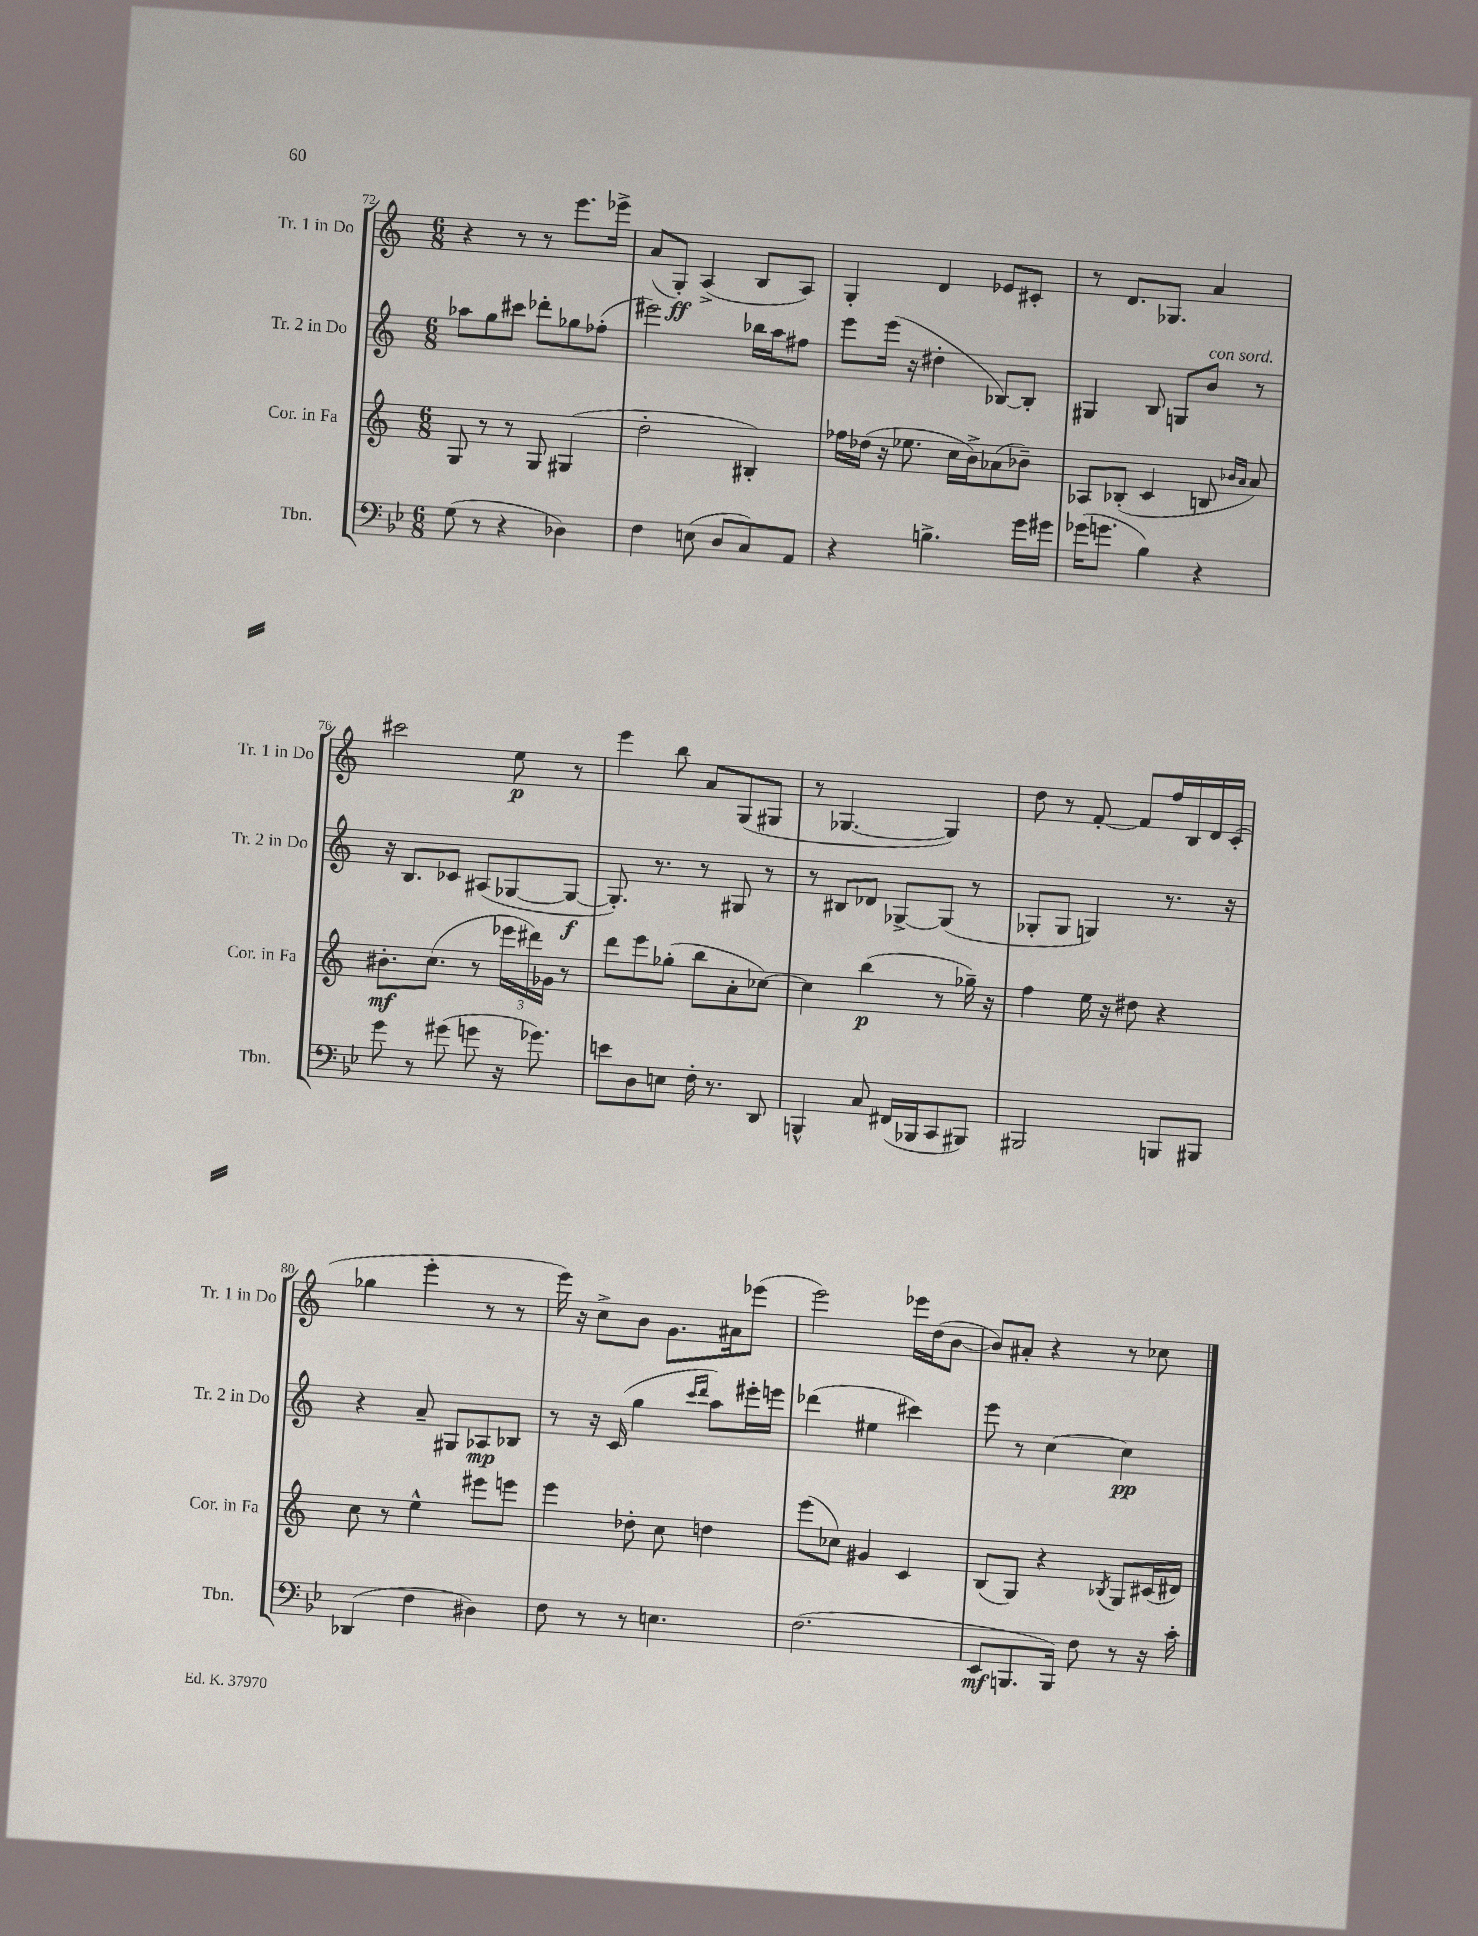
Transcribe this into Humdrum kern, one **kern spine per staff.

**kern	**dynam	**kern	**dynam	**kern	**dynam	**kern	**dynam
*part4	*part4	*part3	*part3	*part2	*part2	*part1	*part1
*staff4	*staff4	*staff3	*staff3	*staff2	*staff2	*staff1	*staff1
*I"Tbn.	*	*I"Cor. in Fa	*	*I"Tr. 2 in Do	*	*I"Tr. 1 in Do	*
*I'Tbn.	*	*I'Cor. in Fa	*	*I'Tr. 2 in Do	*	*I'Tr. 1 in Do	*
*clefF4	*	*clefG2	*	*clefG2	*	*clefG2	*
*k[b-e-]	*	*k[]	*	*k[]	*	*k[]	*
*M6/8	*	*M6/8	*	*M6/8	*	*M6/8	*
=72	=72	=72	=72	=72	=72	=72	=72
(8G\	.	8G/	.	8aa-X\L	.	4r	.
8r	.	8r	.	8gg\	.	.	.
4r	.	8r	.	8ccc#X\J	.	8r	.
.	.	8G/	.	8ddd-X'\L	.	8r	.
4D-X\)	.	(4G#X/	.	8gg-X\	.	8.eee\L	.
.	.	.	.	(8ff-X'\J	.	.	.
.	.	.	.	.	.	16eee-X^\Jk	.
=73	=73	=73	=73	=73	=73	=73	=73
4F\	.	2dd'\	.	2eee#X\)	.	(8a/L	.
.	.	.	.	.	.	8G'/J)	ff
(8En\	.	.	.	.	.	(4A^/	.
8D/L	.	.	.	.	.	.	.
8C/)	.	4B#X'/)	.	16bb-X\LL	.	8B/L	.
.	.	.	.	16aa\J	.	.	.
8AA/J	.	.	.	8ff#X\J	.	8A/J)	.
=74	=74	=74	=74	=74	=74	=74	=74
4r	.	16ff-X\LL	.	8eee\L	.	4G'/	.
.	.	(16dd-X\JJ	.	.	.	.	.
.	.	16r	.	(16eee\Jk	.	.	.
.	.	8.ee-X\	.	16r	.	.	.
4.Bn^\	.	.	.	4dd#X'\	.	4d/	.
.	.	16cc\LL	.	.	.	.	.
.	.	16b^\J)	.	.	.	.	.
.	.	(8a-X\	.	[8B-X/L)	.	8e-X/L	.
16g\LL	.	8b-X~\J)	.	8B-'/J]	.	8c#X'/J	.
16g#X\JJ	.	.	.	.	.	.	.
=75	=75	=75	=75	=75	=75	=75	=75
(16g-X\KL	.	8A-X/L	.	4G#X/	.	8r	.
8.gn\J	.	.	.	.	.	.	.
.	.	(8B-X'/J	.	.	.	8.d/L	.
4B-\)	.	4c/	.	8B/	.	.	.
.	.	.	.	.	.	8.G-X/J	.
.	.	.	.	8Gn/L	.	.	.
!	!	!	!	!LO:TX:a:i:t=con sord.	!	!	!
4r	.	8Bn/	.	8b/J	.	4a/	.
.	.	16qqb-X/LL	.	.	.	.	.
.	.	16qqa/JJ	.	.	.	.	.
.	.	8a/)	.	8r	.	.	.
!!LO:LB:g=z
=76	=76	=76	=76	=76	=76	=76	=76
8g\	.	8.b#X'\L	mf	16r	.	2ccc#X\	.
.	.	.	.	8.B/L	.	.	.
8r	.	.	.	.	.	.	.
.	.	(8.cc\J	.	.	.	.	.
(8g#X\	.	.	.	8c-X/J	.	.	.
8gn\	.	8r	.	(8A#X/L	.	.	.
16r	.	24eee-X\LL	.	[8G-X/	.	8ee\	p
.	.	24ddd#X\)	.	.	.	.	.
8.g-X\)	.	.	.	.	.	.	.
.	.	24g-X\JJ	.	.	.	.	.
.	.	8r	.	8G-/J_	f	8r	.
=77	=77	=77	=77	=77	=77	=77	=77
8en\L	.	8ddd\L	.	8.G-'/])	.	4eee\	.
8D\	.	8eee\	.	.	.	.	.
.	.	.	.	8.r	.	.	.
8En\J	.	(8gg-X'\J	.	.	.	8bb\	.
16F'\	.	8bb\L	.	8r	.	8a/L	.
8.r	.	.	.	.	.	.	.
.	.	8a'\	.	8G#X/	.	(8G/	.
8DD/	.	[8cc-X\J)	.	8r	.	8G#X/J	.
=78	=78	=78	=78	=78	=78	=78	=78
4BBBn^^/	.	4cc-\]	.	8r	.	8r	.
.	.	.	.	8B#X/L	.	[4.G-X/	.
8C/	.	(4bb\	p	8d-X/J	.	.	.
(16FF#X/LL	.	.	.	[8G-X^/L	.	.	.
16BBB-X/J	.	.	.	.	.	.	.
8CC/	.	8r	.	(8G-/J]	.	4G-/])	.
8BBB#X/J)	.	16gg-X~\)	.	8r	.	.	.
.	.	16r	.	.	.	.	.
=79	=79	=79	=79	=79	=79	=79	=79
2BBB#X/	.	4ff\	.	8G-X'/L	.	8dd\	.
.	.	.	.	8G-/J	.	8r	.
.	.	16ee\	.	4Gn/)	.	[8f'/	.
.	.	16r	.	.	.	.	.
.	.	8dd#X\	.	.	.	8f/L]	.
8BBBn/L	.	4r	.	8.r	.	16ff/L	.
.	.	.	.	.	.	16B/	.
8BBB#X/J	.	.	.	.	.	16d/	.
.	.	.	.	16r	.	(16c'/JJ	.
!!LO:LB:g=z
=80	=80	=80	=80	=80	=80	=80	=80
(4DD-X/	.	8cc\	.	4r	.	4gg-X\	.
.	.	8r	.	.	.	.	.
4F\	.	4ee^^\	.	8a~/	.	4eee'\	.
.	.	.	.	8G#X/L	.	.	.
4D#X\)	.	8eee#X\L	.	8A-X/	mp	8r	.
.	.	8eeen\J	.	8B-X/J	.	8r	.
=81	=81	=81	=81	=81	=81	=81	=81
8F\	.	4eee\	.	8r	.	16eee\)	.
.	.	.	.	.	.	16r	.
8r	.	.	.	16r	.	8cc^\L	.
.	.	.	.	(16c/	.	.	.
8r	.	8dd-X'\	.	4gg\	.	8b\J	.
4.En\	.	8cc\	.	.	.	8.g\L	.
.	.	.	.	16qqccc/LL	.	.	.
.	.	.	.	16qqddd/JJ	.	.	.
.	.	4ddn\	.	8aa\L)	.	.	.
.	.	.	.	.	.	16a#X\k	.
.	.	.	.	16eee#X'\L	.	(8eee-X\J	.
.	.	.	.	16eeen\JJ	.	.	.
=82	=82	=82	=82	=82	=82	=82	=82
(2.F\	.	(8eee\L	.	(4ddd-X\	.	2eee\)	.
.	.	8cc-X\J)	.	.	.	.	.
.	.	4g#X/	.	4ee#X\	.	.	.
.	.	4c/	.	4ccc#X\)	.	16eee-X\LL	.
.	.	.	.	.	.	(16dd\J	.
.	.	.	.	.	.	[8b\J	.
=83	=83	=83	=83	=83	=83	=83	=83
8EE-/L	mf	(8B/L	.	8eee\	.	8b/L])	.
8.BBBn/	.	8G/J)	.	8r	.	8a#X'/J	.
.	.	4r	.	[4cc\	.	4r	.
16BBB/Jk)	.	.	.	.	.	.	.
8F\	.	.	.	.	.	.	.
.	.	8qB-X/	.	.	.	.	.
8r	.	8G/L	.	4cc\]	pp	8r	.
16r	.	(16c#X/L	.	.	.	8cc-X\	.
16c'\	.	16d#X/JJ)	.	.	.	.	.
==	==	==	==	==	==	==	==
*-	*-	*-	*-	*-	*-	*-	*-
